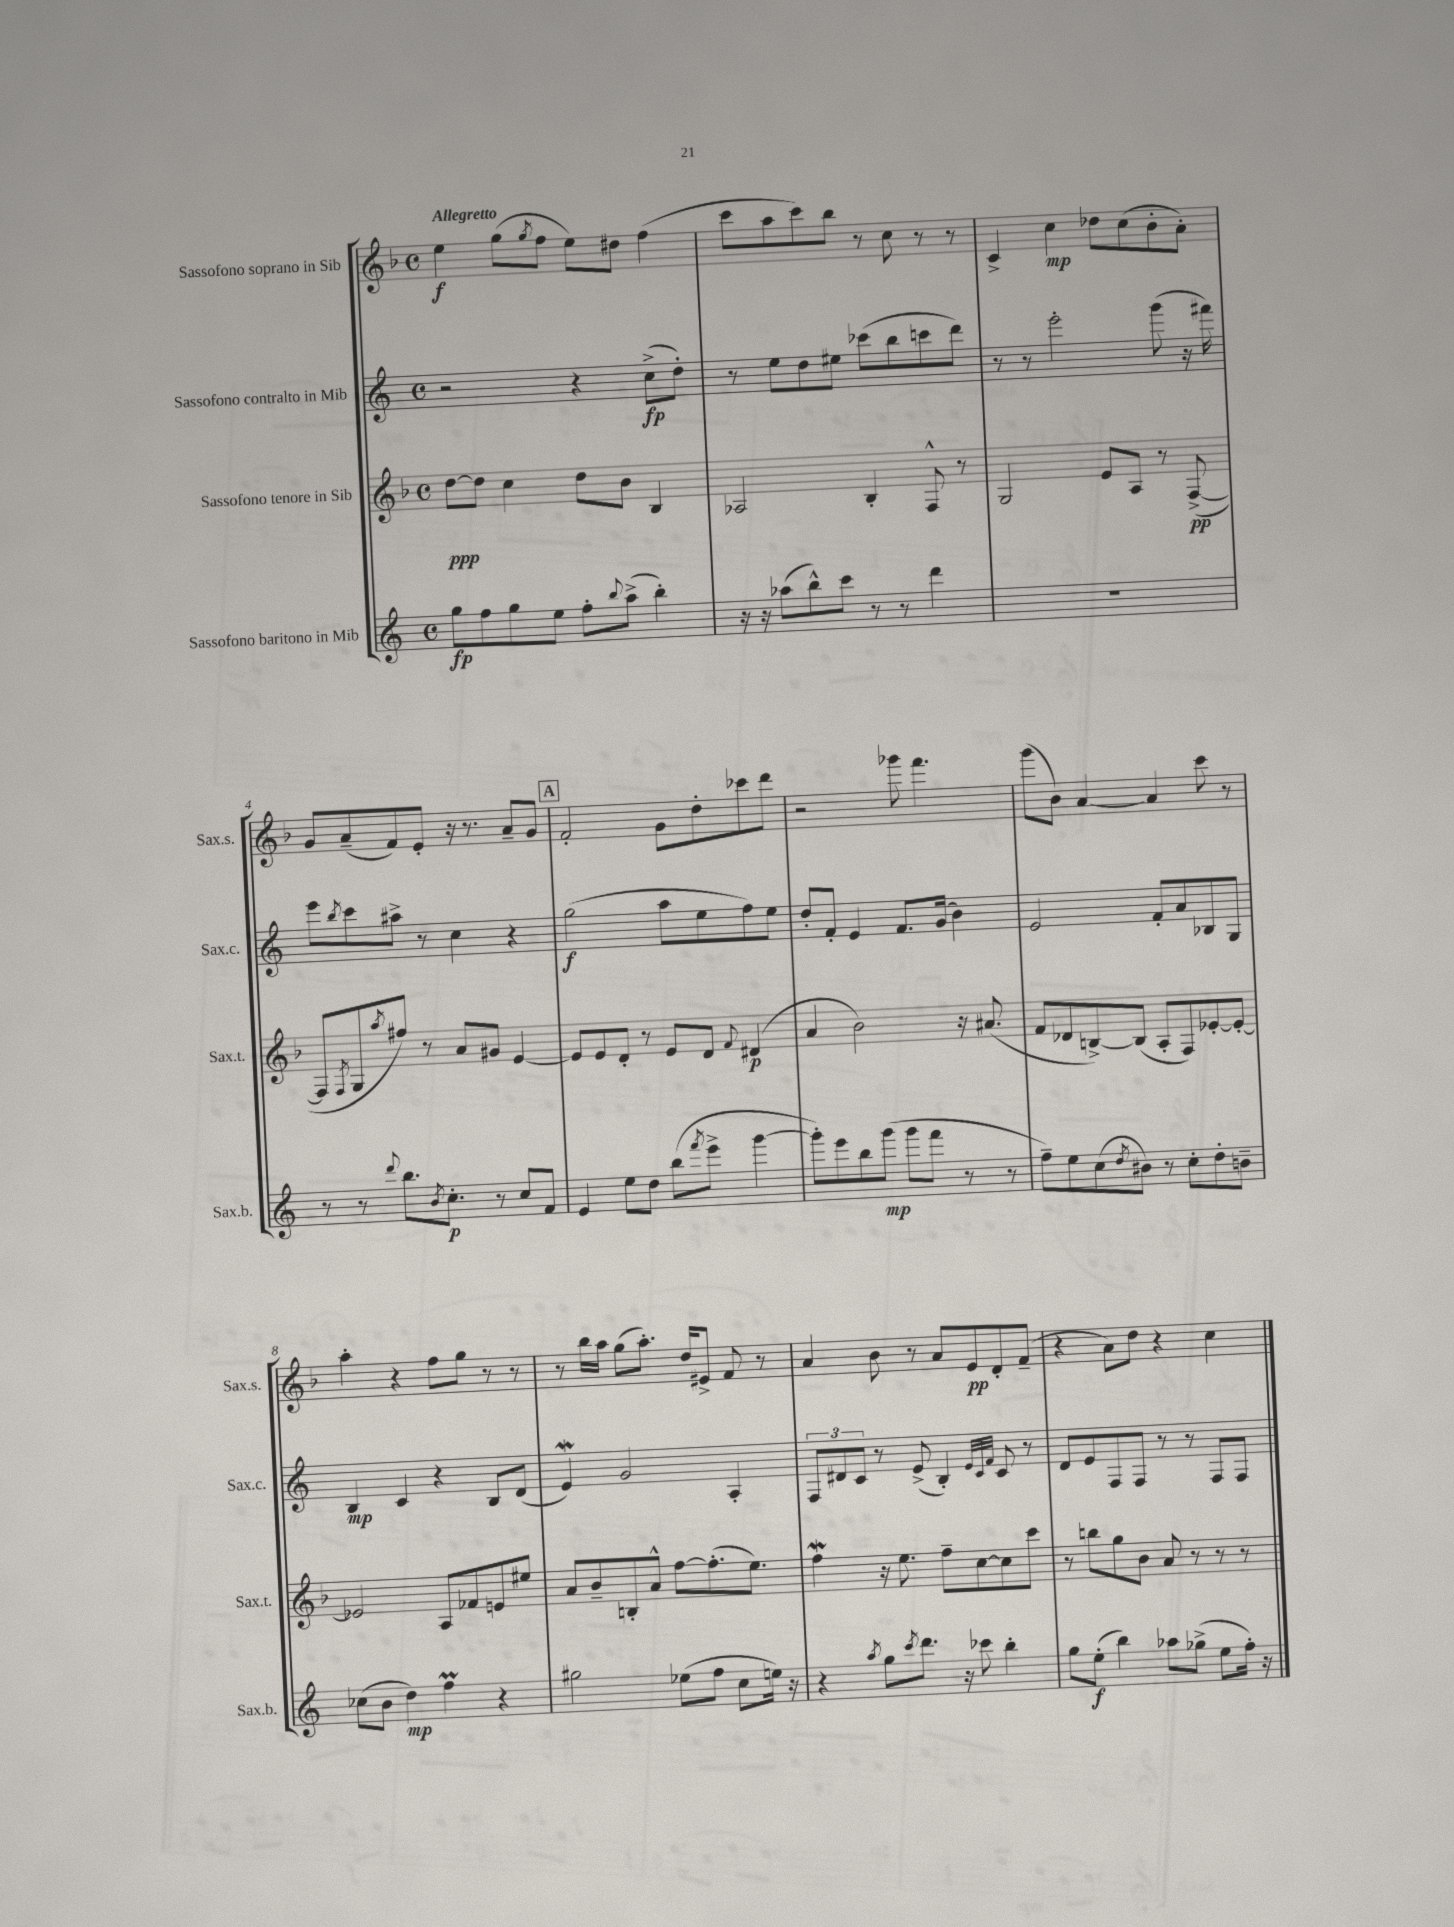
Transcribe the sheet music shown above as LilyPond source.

<<
\new StaffGroup <<
\new Staff = "s0" \with { instrumentName = "Sassofono soprano in Sib" shortInstrumentName = "Sax.s." } {
    \clef treble \key f \major \defaultTimeSignature \time 4/4 \tempo "Allegretto"
    e''4\f g''8( \acciaccatura { g''8 } f''8 e''8) dis''8 f''4( |
    c'''8 a''8 c'''8) bes''8 r8 c''8 r8 r8 |
    c'4-> c''4\mp des''8 c''8( bes'8-. a'8-.) |
    g'8 a'8--( f'8) e'8-. r16 r8. a'8-- g'8 |
    \mark \markup { \box "A" } f'2-. g'8 d''8-. ces'''8 d'''8 |
    r2 ges'''8 f'''4. |
    g'''8( bes'8) a'4~ a'4 c'''8 r8 |
    a''4-. r4 f''8 g''8 r8 r8 |
    r8 bes''16 a''16 g''8( a''8.-.) d''16 eis'8-> f'8 r8 |
    a'4 bes'8 r8 a'8 e'8\pp d'8-. f'8--( |
    r4 a'8) d''8 r4 c''4 \bar "|." |
}
\new Staff = "s1" \with { instrumentName = "Sassofono contralto in Mib" shortInstrumentName = "Sax.c." } {
    \clef treble \key c \major \defaultTimeSignature \time 4/4
    r2 r4 c''8->\fp( d''8-.) |
    r8 e''8 d''8 eis''8 ces'''8( b''8 c'''8 d'''8) |
    r8 r8 e'''2-. g'''8( r16 fis'''16) |
    e'''8 \acciaccatura { b''8 } c'''8 ais''8-> r8 c''4 r4 |
    \mark \markup { \box "A" } g''2\f( a''8 e''8 f''8) e''8 |
    d''8-. f'8-. e'4 f'8. g'16( b'4) |
    e'2 f'8-. a'8 bes8 g8 |
    b4\mp c'4 r4 b8 d'8( |
    e'4\mordent) g'2 a4-. |
    \tuplet 3/2 { f8 dis'8 c'8 } r8 e'8->( b4-.) \grace { e'32 c'32 f'32 } c'8 r8 |
    d'8 e'8 f8 f8 r8 r8 f8 f8 \bar "|." |
}
\new Staff = "s2" \with { instrumentName = "Sassofono tenore in Sib" shortInstrumentName = "Sax.t." } {
    \clef treble \key f \major \defaultTimeSignature \time 4/4
    d''8~\ppp d''8 c''4 d''8 bes'8 bes4 |
    aes2 bes4-. f8-^ r8 |
    g2 e'8 a8 r8 f8~->\pp( |
    f8 \acciaccatura { f8 } g8 \acciaccatura { a''8 } fis''8) r8 a'8 gis'8 e'4~ |
    \mark \markup { \box "A" } e'8 e'8 d'8-. r8 e'8 d'8 \appoggiatura { f'8 } dis'4\p( |
    a'4 bes'2) r16 ais'8.( |
    f'8 des'8 b8~->) b8( a8-. f8) ees'8~-. ees'8~-. |
    ees'2 a8 fes'8 e'8 eis''8 |
    a'8 bes'8-- b8-. a'8-^ f''8~ f''8.-.( e''8.) |
    f''4\mordent r16 e''8. f''8-- c''8~ c''8 c'''8 |
    r8 b''8 g''8 bes'8 a'8 r8 r8 r8 \bar "|." |
}
\new Staff = "s3" \with { instrumentName = "Sassofono baritono in Mib" shortInstrumentName = "Sax.b." } {
    \clef treble \key c \major \defaultTimeSignature \time 4/4
    g''8\fp f''8 g''8 e''8 f''8-. \appoggiatura { b''8 } a''8->( b''4-.) |
    r16 r16 aes''8( b''8-^) c'''8 r8 r8 d'''4 |
    R1 |
    r8 r8 \appoggiatura { d'''8 } b''8. \acciaccatura { b'8 } c''8.-.\p r8 c''8 f'8 |
    \mark \markup { \box "A" } e'4 e''8 d''8 b''8( \acciaccatura { f'''8 } e'''8-> g'''4~ |
    g'''8-.) e'''8 b''8 g'''8\mp( g'''8 f'''8 r8 r8 |
    f''8--) e''8 c''8( \acciaccatura { d''8 } bis'8) r8 c''8-. d''8-. b'8-- |
    ces''8( b'8 d''4\mp) f''4\prall r4 |
    gis''2 ees''8( f''8 c''8 e''16) r16 |
    r4 \acciaccatura { a''8 } g''8 \acciaccatura { c'''8 } d'''8. r16 ces'''8 b''4-. |
    g''8 e''8-.\f( b''4) aes''8 ges''8->( e''8 f''16-.) r16 \bar "|." |
}
>>
>>
